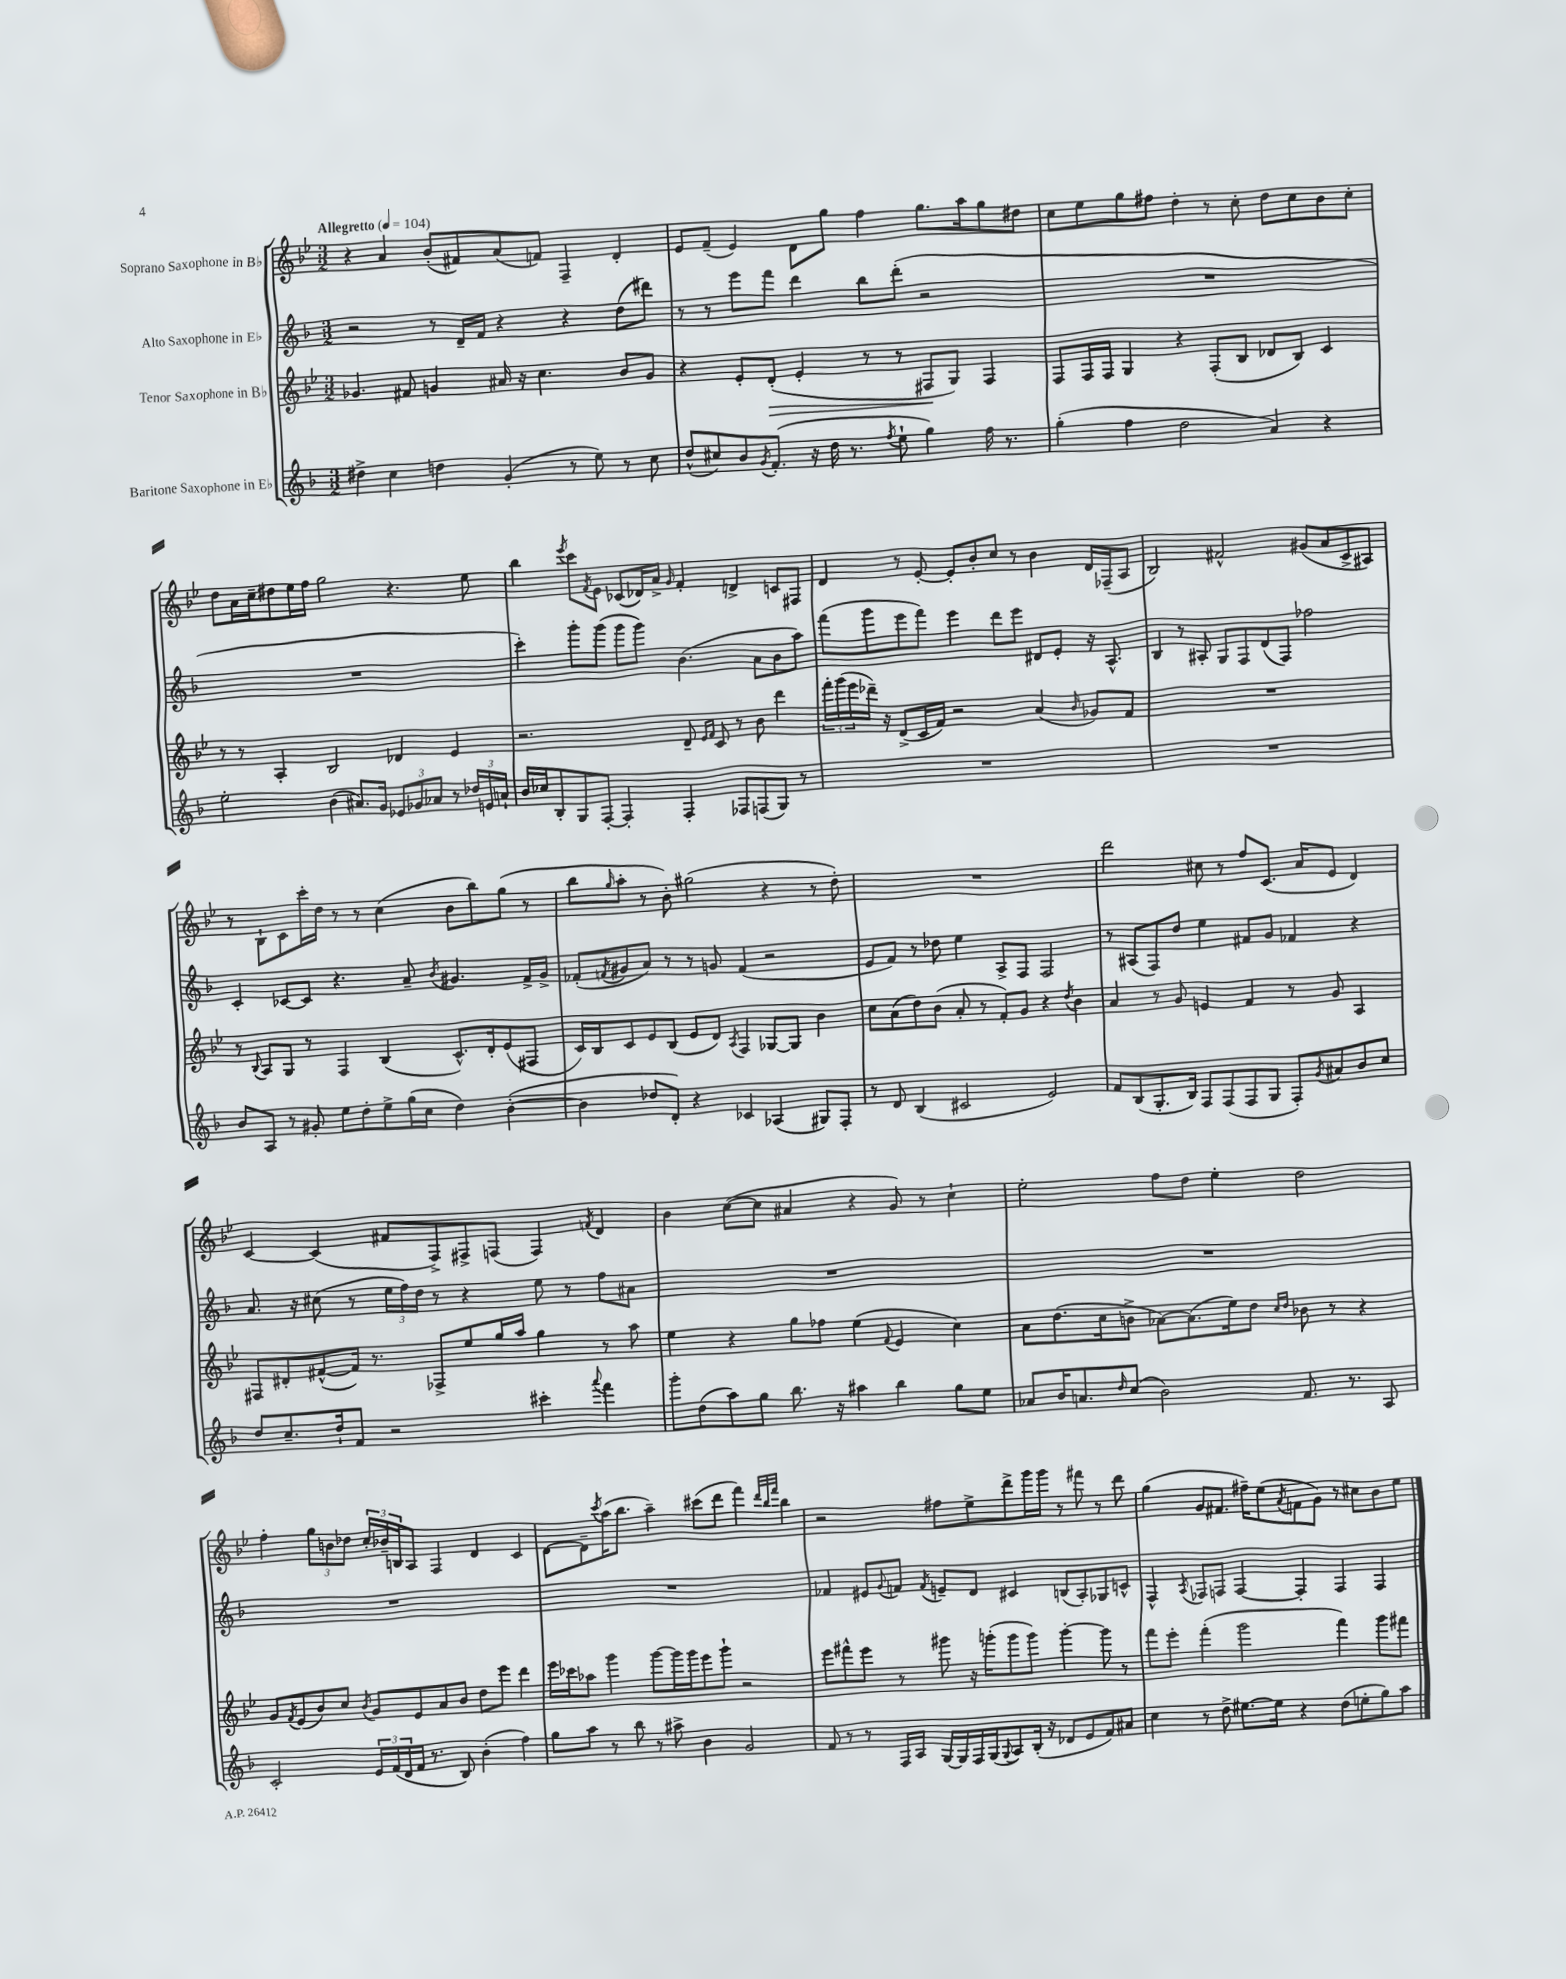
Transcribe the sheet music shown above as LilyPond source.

<<
\new StaffGroup <<
\new Staff = "s0" \with { instrumentName = "Soprano Saxophone in Bb" } {
    \clef treble \key bes \major \numericTimeSignature \time 3/2 \tempo "Allegretto" 4 = 104
    r4 a'4 bes'8-.( fis'8) a'8( f'8) f4-- d'4-. |
    ees'8 f'8--( ees'4) d'8 g''8 f''4 g''8. a''16 g''8 dis''8 |
    c''8 ees''8 g''8 fis''8 d''4-. r8 c''8-. d''8 c''8 bes'8 c''8-. |
    d''8 a'16 c''16-- dis''8 ees''16 f''16 g''2 r4. ees''8 |
    bes''4 \acciaccatura { ees'''8 } c'''8 \acciaccatura { f'8 } ees'8 ces'8( des'16) a'16-> \grace { g'16 } f'4-. d'4-> c'8 fis8 |
    d'4 r8 ees'8~-. ees'8-. bes'8-. c''8 r8 bes'4 d'16 fes16--( a8 |
    bes2) fis'2-^ gis'8( a'8 c'8-> ais8) |
    r8 bes8-! c'8 c'''16-. d''16 r8 r8 c''4( bes'8 bes''8) g''8( r8 |
    bes''8 \grace { g''16 } a''8-. r8 bes'8-.) gis''2( r4 r8 d''8-.) |
    R1. |
    d'''2 cis''8 r8 f''8 c'8.( a'16 ees'8 d'4) |
    c'4~ c'4( fis'8 f8->) fis8-> f8( f4) \acciaccatura { f'8 } d'4 |
    bes'4 c''8~( c''8 ais'4 r4 g'8) r8 c''4-! |
    ees''2-. f''8 d''8 ees''4-. d''2 |
    f''4-. \tuplet 3/2 { g''8 b'8 des''8 } \tuplet 3/2 { c''16-. bes'16-- b16 } a8 f4 d'4 c'4 |
    d'8~ d'8-- \acciaccatura { c'''8 } a''16( bes''8. a''4--) cis'''8( d'''8 f'''4) \grace { d'''32 bes''32 f'''32 } bes''4 |
    r2 fis''8 ees''8-> d'''8-> g'''16 g'''16 r8 fis'''8 r8 d'''8 |
    g''4( g'8 fis'8. fis''16--) ees''8( \acciaccatura { a'8 } f'8 g'8) r8 cis''8 bes'8 ees''8 \bar "|." |
}
\new Staff = "s1" \with { instrumentName = "Alto Saxophone in Eb" } {
    \clef treble \key f \major \numericTimeSignature \time 3/2
    r2 r8 d'16-- f'16 r4 r4 d''8( dis'''8) |
    r8 r8 e'''8 f'''8 d'''4 bes''8 d'''8-.( r2 |
    R1. |
    R1. |
    c'''4-.) g'''8-. g'''8( g'''8 g'''8) bes'4.( a'8 bes'8 a''8) |
    f'''8( g'''8 e'''8 f'''8) e'''4 d'''8 e'''8 dis'8 e'8-. r16 a8.-^ |
    bes4 r8 ais8-. g8 f8 d'8( f8) fes''2 |
    c'4-. ces'8~ ces'8 r4. a'8-- \acciaccatura { bes'8 } gis'4. f'16-> gis'16-> |
    fes'8-.( \acciaccatura { f'8 } gis'8 a'8) r8 r8 g'8 f'4( r2 |
    e'8 f'8) r8 des''8 e''4 a8-> f8 f2 |
    r8 ais8( f8) d''8 e''4 fis'8 g'8 fes'4 r4 |
    a'8. r16 cis''8( r8 \tuplet 3/2 { e''16 f''16) d''16 } r8 r4 e''8 r8 f''8 ais'8 |
    R1. |
    R1. |
    R1. |
    R1. |
    fes'4 eis'8 \appoggiatura { g'8 } f'8 \acciaccatura { f'8 } e'8-- d'8 cis'4 b8( a8-.) ges8 c'8-^ |
    f4-^ \acciaccatura { a8 } fes8 f8 f4~ f4-. f4 f4 \bar "|." |
}
\new Staff = "s2" \with { instrumentName = "Tenor Saxophone in Bb" } {
    \clef treble \key bes \major \numericTimeSignature \time 3/2
    ges'4. fis'8 g'4 ais'16 r16 c''4. bes'8 g'8 |
    r4 ees'8-. d'8-.\>( ees'4-. r8 r8 fis8\! g8) fis4 |
    f8 f16 f16 g4 r4 f8-.( bes8 des'8 bes8) c'4 |
    r8 r8 a4-. bes2 des'4 ees'4 |
    r2. d'8-- \grace { ees'16 f'16 } c'8 r8 bes'8 d'''4 |
    \tuplet 3/2 { f'''16-. g'''16( ees'''16 } des'''16--) r16 d'8->( c'16 f'16) r2 a'4( \grace { bes'16 } ges'8) f'8 |
    R1. |
    r8 \appoggiatura { bes8 } a8 g8 r8 f4 bes4( c'8.-^) d'16-. ees'8( fis8 |
    c'16) bes16 c'8 ees'8 bes8( ees'8 d'8) \acciaccatura { a8 } f4 ges8~ ges8 bes'4 |
    c''8 a'8( d''8) bes'8( a'8-. r8 f'8-.) g'8 r4 \acciaccatura { d''8 } bes'4 |
    a'4 r8 g'8 e'4 f'4 r8 g'8 a4 |
    fis8 dis'8-. fis'8~-^( fis'16) r8. fes8-> ees''8 g''16 a''16 g''4 r8 a''8 |
    ees''4 r4 g''8 fes''8 ees''4( \appoggiatura { f'8 } ees'4 c''4) |
    a'8 d''8.( c''16 b'8-> aes'8~) aes'8.( ees''16) d''8 \grace { c''16 d''16 } bes'8 r8 r4 |
    g'8 \acciaccatura { f'8 } ees'8( bes'8) c''8 \acciaccatura { bes'8 } g'8 ees'8 a'8 bes'8 d''8 ees'''8 d'''4 |
    ees'''16 ces'''16 aes''8 g'''4 g'''8~ g'''16 g'''16 ees'''8 g'''8-! r2 |
    ees'''8 fis'''8-^ ees'''8 r8 gis'''8 r16 g'''16-.( g'''8 g'''8) g'''4~-. g'''8 r8 |
    f'''8 ees'''8-. f'''4-.( g'''2 f'''4) g'''8 fis'''8 \bar "|." |
}
\new Staff = "s3" \with { instrumentName = "Baritone Saxophone in Eb" } {
    \clef treble \key f \major \numericTimeSignature \time 3/2
    dis''4-> c''4 d''4 g'4-.( r8 e''8) r8 c''8 |
    d''8-^( cis''8) bes'8 \acciaccatura { g'8 } f'8.-.( r16 d''16 r8. \acciaccatura { f''8 } e''8-! g''4) f''16 r8. |
    g''4-.( f''4 d''2 a'4) r4 |
    e''2-. bes'4( ais'8.) g'16 \tuplet 3/2 { ees'8 ges'8 aes'8 } r8 \tuplet 3/2 { des''16 e'16 a'16-! } |
    bes'16 ces''16 bes8-. g8 f8~-. f4-. f4-. fes8 f8( g8) r8 |
    R1. |
    R1. |
    bes'8 a8 r8 gis'8-. e''8 d''8-. e''8-> g''16( c''16 d''4) bes'4~-.( |
    bes'4 des''8 d'8-.) r4 ces'4 aes4( gis8) f8-. |
    r8 d'8 bes4( cis'2 e'2) |
    f'8 bes8( g8.-. bes16) f8 f8( f8 g8 f8-.) \acciaccatura { g'8 } ais'8 bes'8 c''8 |
    d''8 c''8.-- d''16-! f'8 r2 cis'''4-. \appoggiatura { a'''8 } f'''4 |
    g'''8-. d''8( a''8) g''8 bes''8. r16 ais''4 bes''4 g''8 e''8 |
    aes'8 bes'16 a'8. \grace { d''16 } c''8( bes'2) f'8. r8. a8 |
    c'2-. \tuplet 3/2 { e'16 f'16( d'16 } f'16 r8. bes8) bes'4-.( f''4) |
    g''8 a''8 r8 bes''8 r8 ais''8-> bes'4 g'2 |
    f'8 r8 r8 f16 a16 g16~ g16 f16 g16( \appoggiatura { g8 } a8) bes16-.( r16 des'8 e'8 f'8) ais'8 |
    c''4 r8 d''8-> eis''8.~ eis''16 r4 d''8( e''8-. g''8) a''8 \bar "|." |
}
>>
>>
\layout { \context { \Score \remove "Bar_number_engraver" } }
